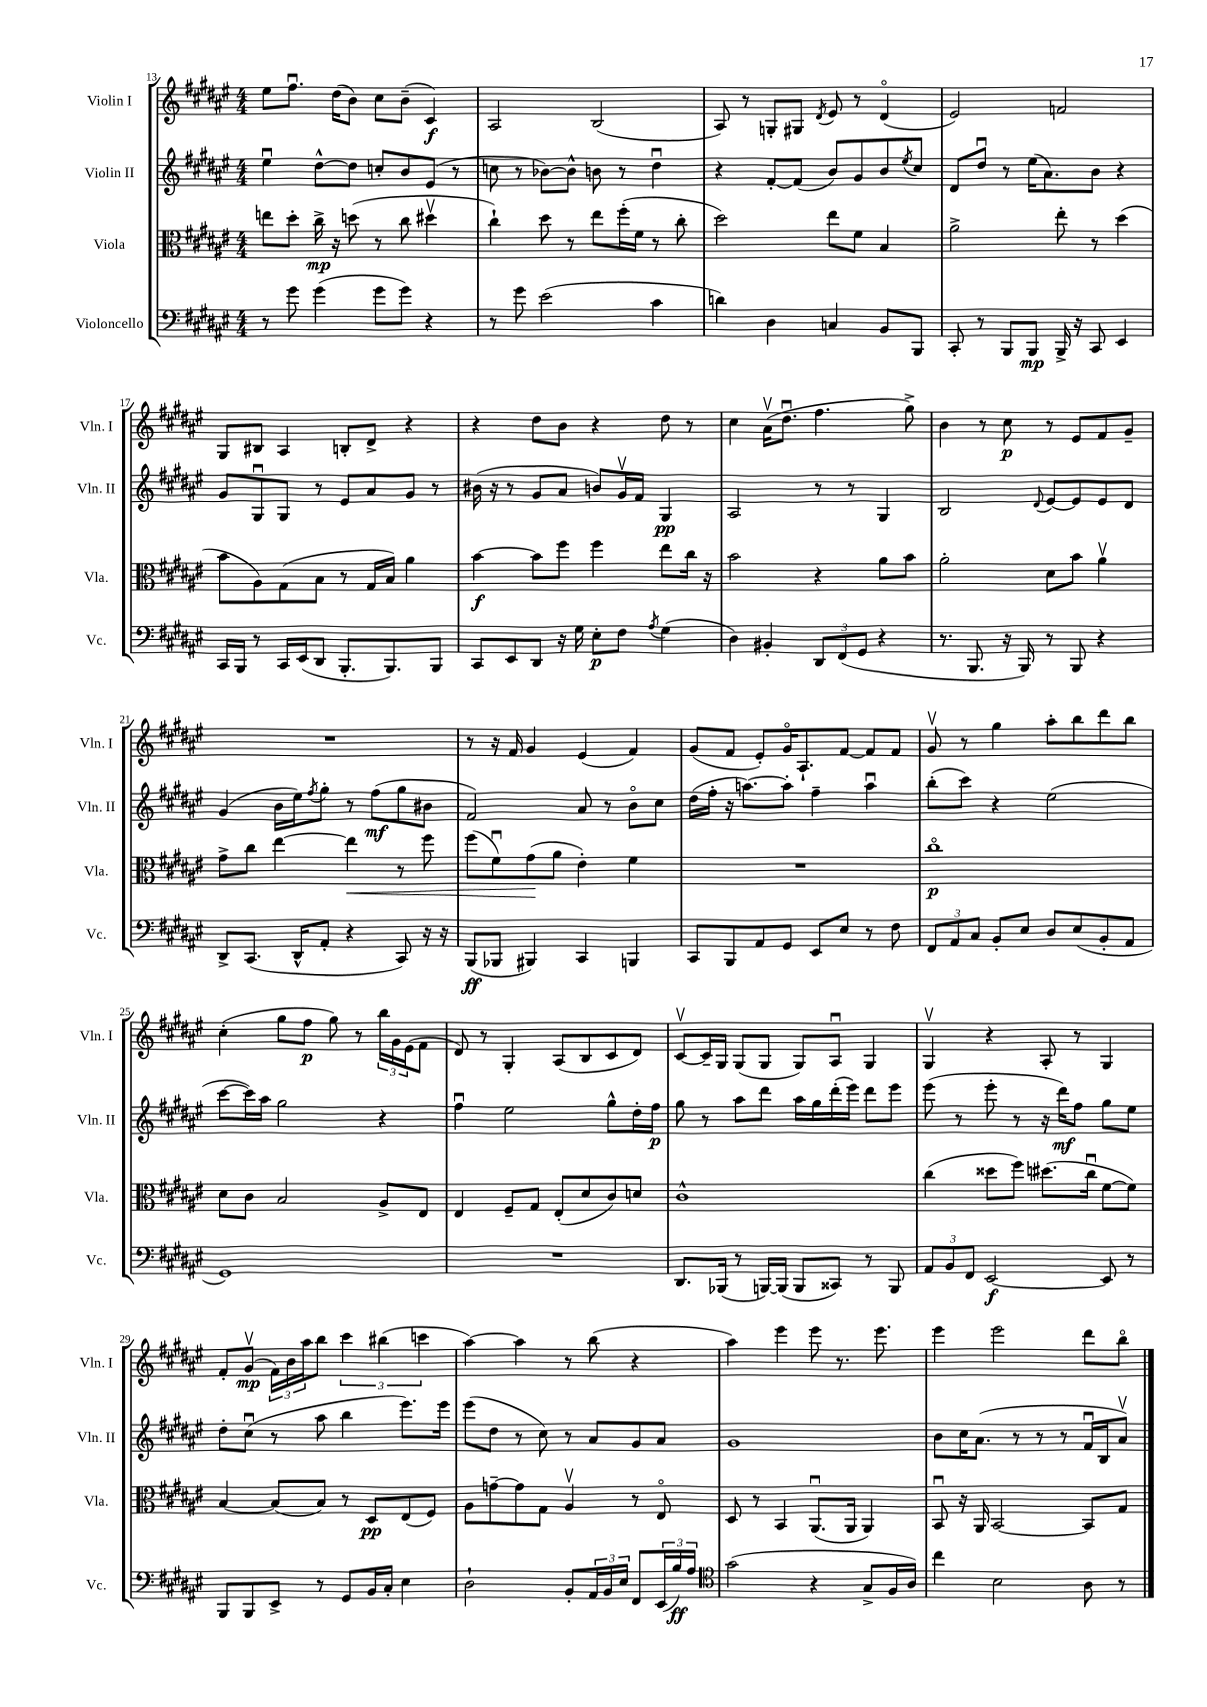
<<
\new StaffGroup <<
\new Staff = "s0" \with { instrumentName = "Violin I" shortInstrumentName = "Vln. I" } {
    \clef treble \key fis \major \numericTimeSignature \time 4/4
    eis''8 fis''8.\downbow dis''16( b'8) cis''8 b'8--( cis'4\f) |
    ais2 b2( |
    ais8) r8 g8-. gis8 \acciaccatura { dis'8 } eis'8 r8 dis'4\flageolet( |
    eis'2) f'2 |
    gis8 bis8 ais4 b8-. dis'8-> r4 |
    r4 dis''8 b'8 r4 dis''8 r8 |
    cis''4 ais'16\upbow( dis''8.\downbow fis''4. gis''8->) |
    b'4 r8 cis''8\p r8 eis'8 fis'8 gis'8-- |
    R1 |
    r8 r16 fis'16 gis'4 eis'4( fis'4) |
    gis'8( fis'8 eis'8-.) gis'16\flageolet ais8.-! fis'8~ fis'8 fis'8 |
    gis'8\upbow r8 gis''4 ais''8-. b''8 dis'''8 b''8 |
    cis''4-.( gis''8 fis''8\p gis''8) r8 \tuplet 3/2 { b''16 gis'16 eis'16( } fis'8 |
    dis'8) r8 gis4-. ais8( b8 cis'8 dis'8) |
    cis'8~\upbow cis'16-- gis16 gis8( gis8 gis8) ais8\downbow gis4 |
    gis4\upbow r4 ais8-. r8 gis4 |
    fis'8-. gis'8\upbow\mp( \tuplet 3/2 { fis'16) b'16 ais''16 } b''8 \tuplet 3/2 { cis'''4 bis''4( c'''4 } |
    ais''4~) ais''4 r8 b''8( r4 |
    ais''4) eis'''4 eis'''8 r8. eis'''8. |
    eis'''4 eis'''2 dis'''8 b''8\flageolet \bar "|." |
}
\new Staff = "s1" \with { instrumentName = "Violin II" shortInstrumentName = "Vln. II" } {
    \clef treble \key fis \major \numericTimeSignature \time 4/4
    eis''4\downbow dis''8~-^ dis''8 c''8-. b'8 eis'8( r8 |
    c''8 r8 bes'8~) bes'8-^ b'8 r8 dis''4\downbow |
    r4 fis'8~-. fis'8( b'8) gis'8 b'8 \acciaccatura { eis''8 } cis''8 |
    dis'8 dis''8\downbow r8 eis''16( ais'8.) b'8 r4 |
    gis'8 gis8\downbow gis8 r8 eis'8 ais'8 gis'8 r8 |
    bis'16( r16 r8 gis'8 ais'8 b'8) gis'16\upbow fis'16 gis4\pp |
    ais2 r8 r8 gis4 |
    b2 \appoggiatura { dis'8 } eis'8~ eis'8 eis'8 dis'8 |
    gis'4( b'16 eis''16) \acciaccatura { fis''8 } gis''8-. r8 fis''8\mf( gis''8 bis'8 |
    fis'2) ais'8 r8 b'8\flageolet cis''8 |
    dis''16( fis''16-. r16 a''8.~) a''8-. fis''4-- a''4\downbow |
    b''8-.( cis'''8) r4 eis''2( |
    cis'''8~ cis'''16) ais''16 gis''2 r4 |
    fis''4\downbow eis''2 gis''8-^ dis''16-. fis''16\p |
    gis''8 r8 ais''8 dis'''8 ais''16 gis''16 dis'''16-.( eis'''16) dis'''8 eis'''8 |
    eis'''8( r8 eis'''8-. r8 r16 dis'''16\mf) fis''8 gis''8 eis''8 |
    dis''8-. cis''8\downbow( r8 ais''8 b''4 eis'''8.) eis'''16 |
    eis'''8( dis''8 r8 cis''8) r8 ais'8 gis'8 ais'8 |
    gis'1 |
    b'8 cis''16 ais'8.( r8 r8 r8 fis'16\downbow b16 ais'8\upbow) \bar "|." |
}
\new Staff = "s2" \with { instrumentName = "Viola" shortInstrumentName = "Vla." } {
    \clef alto \key fis \major \numericTimeSignature \time 4/4
    e''8 dis''8-. cis''16->\mp r16 d''8( r8 cis''8 dis''4\upbow |
    cis''4-!) dis''8 r8 eis''8 fis''16-.( fis'16 r8 cis''8-. |
    dis''2) eis''8 fis'8 b4 |
    ais'2-> eis''8-. r8 dis''4( |
    b'8 ais8) gis8( b8 r8 gis16 b16) ais'4 |
    b'4~\f b'8 fis''8 fis''4 eis''8 cis''16 r16 |
    b'2 r4 ais'8 b'8 |
    ais'2-. dis'8 b'8 ais'4\upbow |
    gis'8-> cis''8 eis''4~ eis''4\< r8 fis''8 |
    fis''8( fis'8\downbow) gis'8\!( ais'8 eis'4-.) fis'4 |
    R1 |
    cis''1\flageolet\p |
    dis'8 cis'8 b2 ais8-> eis8 |
    eis4 fis8-- gis8 eis8-.( dis'8 cis'8) d'8 |
    cis'1-^ |
    cis''4( disis''8 fis''8) dis''8.( cis''16\downbow fis'8~ fis'8) |
    b4~ b8( b8) r8 dis8\pp eis8( fis8) |
    ais8 g'8~-- g'8 gis8 ais4\upbow r8 eis8\flageolet |
    dis8 r8 b,4 ais,8.\downbow( ais,16 ais,4) |
    b,8\downbow r16 ais,16 b,2~ b,8 gis8 \bar "|." |
}
\new Staff = "s3" \with { instrumentName = "Violoncello" shortInstrumentName = "Vc." } {
    \clef bass \key fis \major \numericTimeSignature \time 4/4
    r8 gis'8 gis'4( gis'8 gis'8) r4 |
    r8 gis'8 eis'2( cis'4 |
    d'4) dis4 c4 b,8 b,,8 |
    cis,8-. r8 b,,8 b,,8\mp b,,16-> r16 cis,8 eis,4 |
    cis,16 b,,16 r8 cis,16 eis,16( dis,8 b,,8.-. b,,8.) b,,8 |
    cis,8 eis,8 dis,8 r16 gis16 eis8-.\p fis8 \acciaccatura { ais8 } gis4( |
    dis4) bis,4-. \tuplet 3/2 { dis,8 fis,8( gis,8 } r4 |
    r8. b,,8. r16 b,,16) r8 b,,8 r4 |
    dis,8-> cis,8.( dis,16-^ ais,8-. r4 cis,8) r16 r16 |
    b,,8\ff( bes,,8 bis,,4) cis,4 b,,4 |
    cis,8 b,,8 ais,8 gis,8 eis,8 eis8 r8 fis8 |
    \tuplet 3/2 { fis,8 ais,8 cis8 } b,8-. eis8 dis8 eis8( b,8-. ais,8 |
    gis,1) |
    R1 |
    dis,8. bes,,16( r8 b,,16~) b,,16( b,,8 cisis,8) r8 b,,8 |
    \tuplet 3/2 { ais,8 b,8 fis,8 } eis,2~\f eis,8 r8 |
    b,,8 b,,8 eis,8-> r8 gis,8 b,16 cis16-. eis4 |
    dis2-! b,8-. \tuplet 3/2 { ais,16 b,16 eis16 } fis,8 \tuplet 3/2 { eis,16( b16\ff) ais16 } |
    \clef tenor gis'2( r4 gis8-> fis16 ais16) |
    cis''4 b2 ais8 r8 \bar "|." |
}
>>
>>
\layout { \context { \Score currentBarNumber = #13 } }
